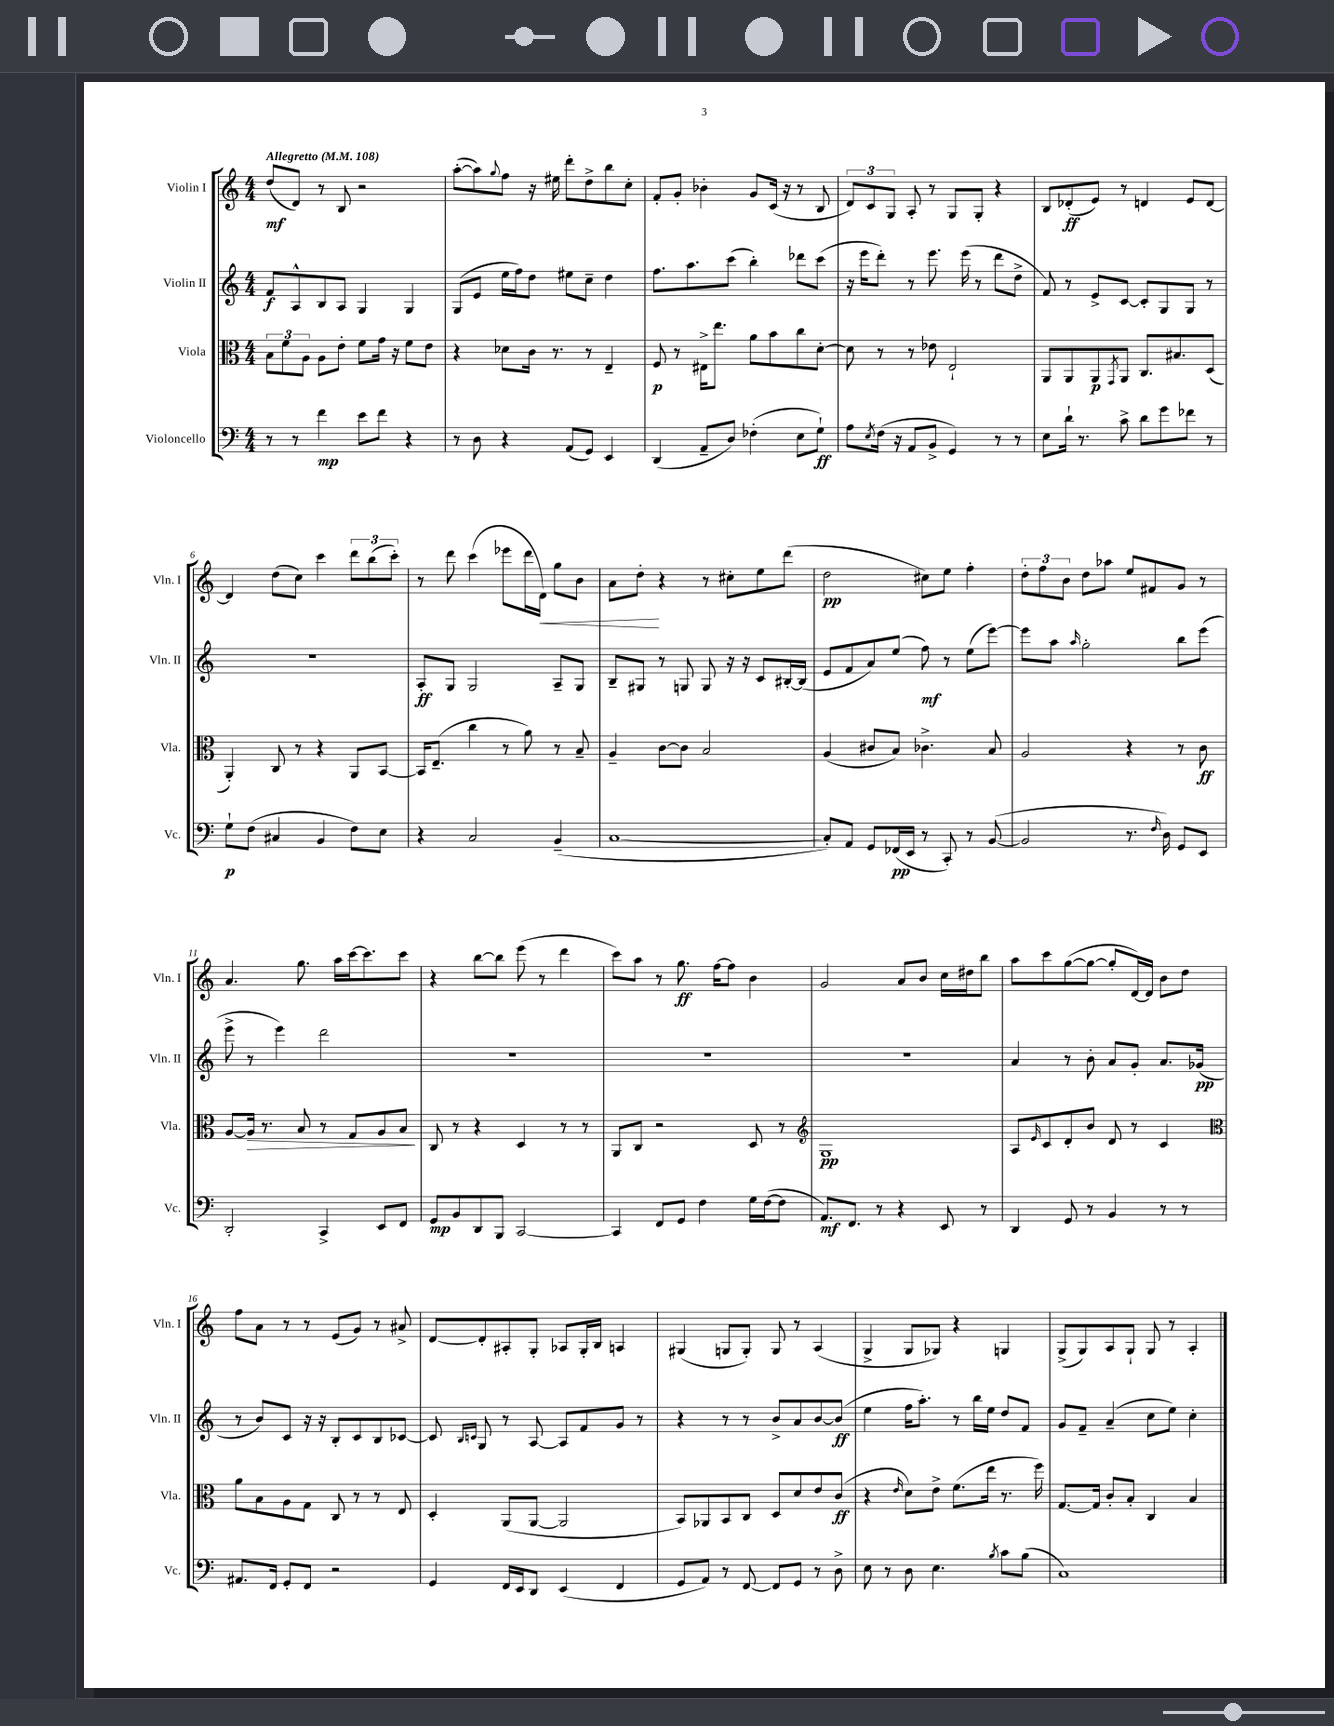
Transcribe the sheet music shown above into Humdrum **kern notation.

**kern	**kern	**kern	**kern
*staff4	*staff3	*staff2	*staff1
*clefF4	*clefC3	*clefG2	*clefG2
*k[]	*k[]	*k[]	*k[]
*M4/4	*M4/4	*M4/4	*M4/4
*MM108	*MM108	*MM108	*MM108
8r	12B	8f	(8dd
.	12f	.	.
8r	.	8A^^	8d)
.	12A	.	.
4f	8A	8B	8r
.	8e'	8A	8B
8e	8f	4G	2r
8f	16g	.	.
.	16r	.	.
4r	8f	4G	.
.	8e	.	.
=	=	=	=
8r	4r	(8G	([8aa'
8D	.	8e	8aa])
.	.	.	8qqgg
4r	8d-	16ee	8ff
.	.	16ff)	.
.	16c	8dd	16r
.	8.r	.	16ee#
(8AA	.	8ee#	8ddd'
8GG)	8r	8cc~	8dd^
4EE	4E~	4dd	8bb
.	.	.	8cc'
=	=	=	=
(4DD	8F	8.ff	8f'
.	8r	.	8g'
.	.	8.aa	.
8AA~	16E#^	.	4b-'
.	8.ee	.	.
8D)	.	(8ccc	.
(4F-'	8a	4bb')	8g
.	8b	.	(16c
.	.	.	16r
8E	8cc	8ddd-	8r
8G`)	[8d'	(8ccc	8B
=	=	=	=
8A	8d]	16r	12d)
.	.	16eee	.
.	.	.	12c
8qE	.	.	.
(16F	8r	8ddd')	.
.	.	.	12G
16r	.	.	.
8AA	8r	8r	8A'
8BB^	8e-	8.eee	8r
4GG)	2E`	.	8G
.	.	(16eee	.
.	.	8r	8G'
8r	.	8ddd	4r
8r	.	8dd^	.
=	=	=	=
8E	8AA	8f)	8B
16d`	8AA	8r	(8d-'
8.r	.	.	.
.	8AA	8e^	8e)
.	8qGG	.	.
8c^	8AA	[8c	8r
8d	8.C	8c']	4d
8g	.	8G	.
.	8.B#	.	.
8f-	.	8G	8e
8r	(8D	8r	[8d
=	=	=	=
8G`	4AA')	1r	4d]
(8F	.	.	.
4C#	8C	.	(8dd
.	8r	.	8cc)
4BB	4r	.	4ccc
8F)	8AA	.	12ddd
.	.	.	(12bb
8E	[8BB	.	.
.	.	.	12ccc')
=	=	=	=
4r	16BB]	8A'	8r
.	(8.E~	.	.
.	.	8G	8ddd
2C	4cc	2G	(4ccc
.	8r	.	8eee-
.	8a)	.	16ddd
.	.	.	16d)
(4BB~	8r	8A~	8gg
.	8B~	8G	8b
=	=	=	=
[1C	4A~	8B~	8a
.	.	8G#	8dd'
.	[8c	8r	4r
.	8c]	8G	.
.	2B	8G	8r
.	.	16r	8cc#'
.	.	16r	.
.	.	8c	8ee
.	.	[16B#'	(8ddd
.	.	(16B#]	.
=	=	=	=
8C'])	(4A	8e	2dd
8AA	.	8f	.
8GG	8c#	8a)	.
(16FF-	8B)	(8ee	.
16EE	.	.	.
8r	4.c-^	8ff)	8cc#)
8CC')	.	8r	8ee
8r	.	(8ee	4ff'
([8BB	8B	[8eee)	.
=	=	=	=
2BB]	2A	8eee]	12dd'
.	.	.	12ff
.	.	8aa	.
.	.	.	12b
.	.	16qqaa	.
.	.	2gg'	8dd
.	.	.	8aa-
8.r	4r	.	8ee
.	.	.	8f#
16qqF	.	.	.
16D)	.	.	.
8GG	8r	8bb	8g
8EE	8c	(8eee	8r
=	=	=	=
2DD'	[8A	8eee^	4.a
.	16A]	8r	.
.	8.r	.	.
.	.	4eee)	.
.	8B	.	8.gg
4CC^	8r	2ddd	.
.	.	.	16aa
.	8G	.	[16ccc
.	.	.	8.ccc]
8EE	8A	.	.
8FF	8B	.	8ccc
=	=	=	=
8GG	8C	1r	4r
8BB	8r	.	.
8DD	4r	.	[8bb
8BBB	.	.	8bb]
[2CC	4D	.	(8eee
.	.	.	8r
.	8r	.	4ddd
.	8r	.	.
=	=	=	=
4CC]	8AA	1r	8ccc)
.	8C	.	8aa
8FF	2r	.	8r
8GG	.	.	8.gg
4F	.	.	.
.	.	.	[16ff
.	.	.	8ff]
16G	8D	.	4b
([16F	.	.	.
8F]	8r	.	.
=	=	=	=
*	*clefG2	*	*
8.AA)	1G	1r	2g
8.FF	.	.	.
8r	.	.	.
4r	.	.	8a
.	.	.	8b
8EE	.	.	16cc
.	.	.	16dd#
8r	.	.	8bb
=	=	=	=
4DD	8A	4a	8aa
.	16qqe	.	.
.	8c	.	8ccc
8GG	8d'	8r	([8gg
8r	8b	8b'	8gg_
4BB	8d	8a	8gg']
.	8r	8g'	[16d)
.	.	.	16d]
8r	4c	8.a	8b
8r	.	.	8dd
.	.	(16g-	.
=	=	=	=
*	*clefC3	*	*
8.AA#	8a	8r	8ff
.	8B	8b)	8a
16FF	.	.	.
8GG'	8A	8c	8r
8FF	8G	16r	8r
.	.	16r	.
2r	8C	8B'	(8e
.	8r	8c	8g)
.	8r	8B	8r
.	8E	[8c-	8a#^
=	=	=	=
4GG	4D'	8c-]	[8d
.	.	16qqB	.
.	.	16qqc	.
.	.	8G	8d']
16FF	(8AA	8r	8A#'
16EE	.	.	.
8DD	[8AA	[8A	8G'
(4EE	2AA]	8A]	8A-
.	.	8f	16G'
.	.	.	16B
4FF	.	8g	4A
.	.	8r	.
=	=	=	=
8GG	8BB)	4r	(4G#
8AA)	8AA-	.	.
8r	8BB	8r	8G
[8FF	8C	8r	8G')
8FF]	8D	8b^	8G
8GG	8d	8a	8r
8r	8e	[8b	(4A
8D^	(8c	(8b]	.
=	=	=	=
8E	4r	4ee	4G^
8r	.	.	.
.	16qqe	.	.
8D	8d)	16ff	8G
.	.	8.aa')	.
4.E	8e^	.	8G-)
.	(8.f	8r	4r
.	.	16bb	.
.	16ee	16ee	.
8qB	.	.	.
8c	8.r	8dd	4G
(8B	.	8f	.
.	16ff)	.	.
=	=	=	=
1C)	[8.G	8g	(8G^
.	.	8f~	8G)
.	16G]	.	.
.	8c'	(4a~	8A
.	8B'	.	8G`
.	4C	8cc	8G
.	.	8ee)	8r
.	4B	4cc'	4A'
==	==	==	==
*-	*-	*-	*-
